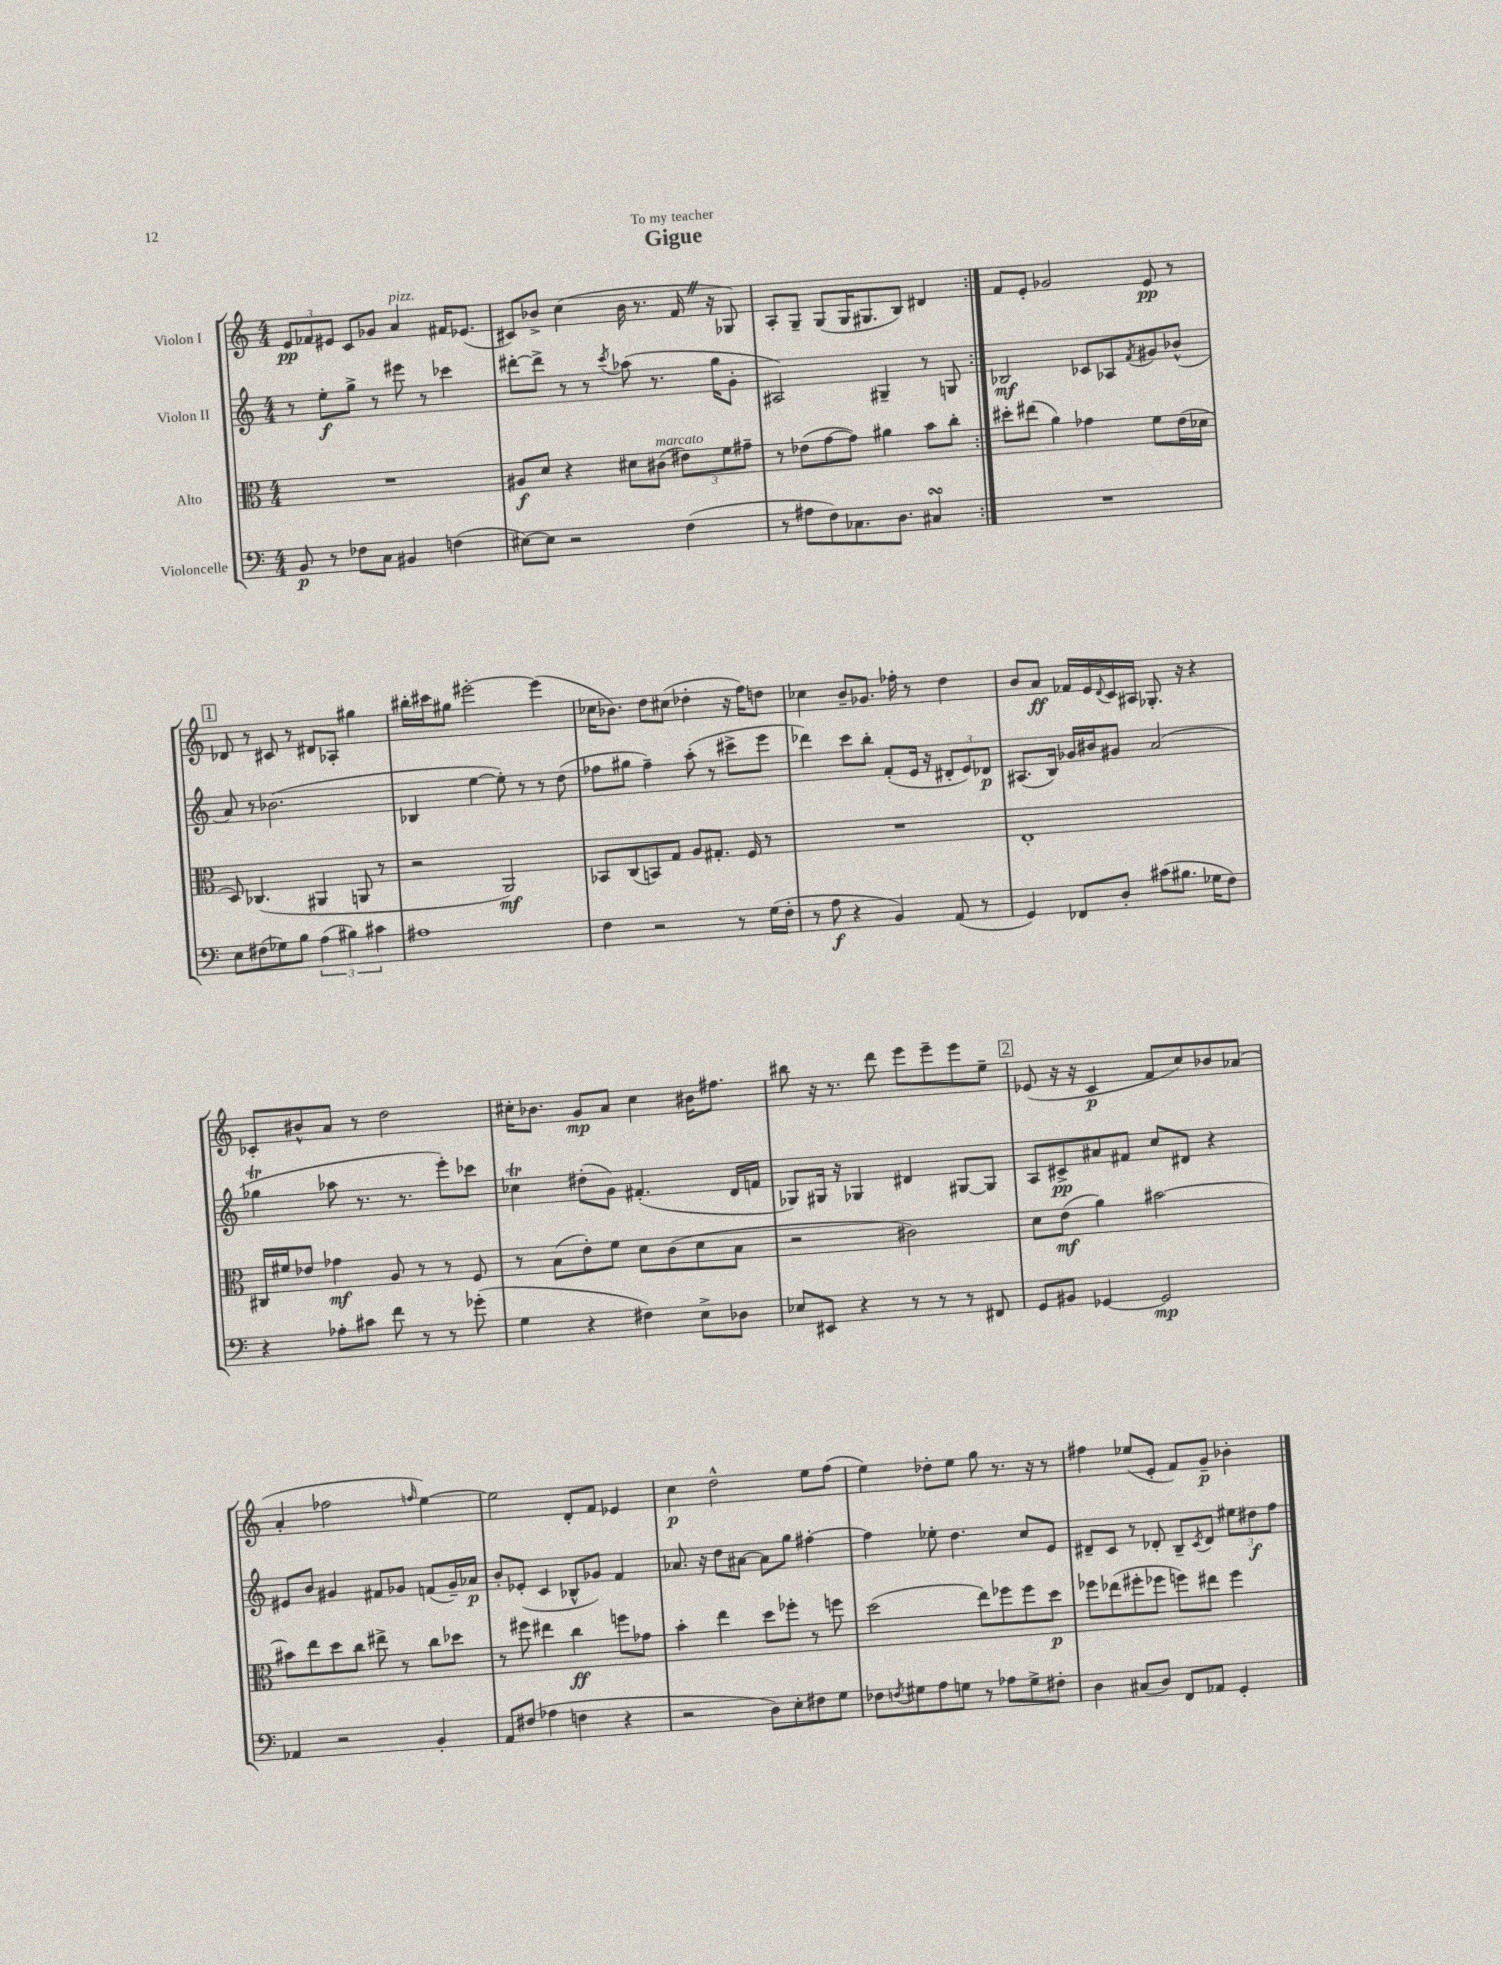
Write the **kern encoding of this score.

**kern	**kern	**kern	**kern
*staff4	*staff3	*staff2	*staff1
*clefF4	*clefC3	*clefG2	*clefG2
*k[]	*k[]	*k[]	*k[]
*M4/4	*M4/4	*M4/4	*M4/4
8BB	1r	8r	12e
.	.	.	12f-
8r	.	8ee'	.
.	.	.	12e#
8F-	.	8gg^	8c
8C	.	8r	8g-
4BB#	.	8eee#	4a
.	.	8r	.
(4F	.	4ccc-	16f#
.	.	.	(8.e-
=	=	=	=
[8E#)	8A#	[8ddd#'	8c#)
8E#]	8d	8ddd#^]	8b-^
2r	4r	8r	(4cc
.	.	8r	.
.	.	8qccc	.
.	8d#	(8aa-	16b-
.	.	.	8.r
.	(8c#	8.r	.
(4F	12e#)	.	16f
.	.	16gg	16r
.	12f	.	.
.	.	8g'	8G-)
.	12g#~	.	.
=	=	=	=
8r	8r	2A#)	8A'
8A#	(8e-	.	8G~
8F)	[8g	.	(8G
8.C-	8g])	.	16G
.	.	.	8.G#
.	4a#	4G#~	.
8.D	.	.	.
.	.	.	8B)
4C#	8b	8r	4d#
.	8cc'	8G	.
=:|!	=:|!	=:|!	=:|!
1r	8dd#'	2B-	8f
.	(8ee#	.	8e'
.	4a)	.	2g-
.	4g-	8c-	.
.	.	8A-	.
.	.	8qf	.
.	8f	8g#	8e
.	(16e	(8b-^^	8r
.	16d-	.	.
=	=	=	=
8E	8D)	8a)	8d-
(8F#	(4.C-	8r	8r
8G-)	.	(2.b-	8c#
8B	.	.	8r
(6A	4AA#	.	8d#
.	.	.	8A-'
6B#)	.	.	.
.	8AA	.	4gg#
6c#	.	.	.
.	8r	.	.
=	=	=	=
1A#	2r	4B-	16bb#'
.	.	.	16ccc#
.	.	.	8gg#
.	.	[4ee	[2eee#'
.	2AA)	8ee'])	.
.	.	8r	.
.	.	8r	(4eee#]
.	.	(8dd	.
=	=	=	=
4F	8BB-	8ff-	16cc-
.	.	.	8.b-)
.	(8C	8gg#	.
2r	8BB)	4ff-~)	8dd
.	8G	.	(8cc#
.	8A	(8aa'	4dd-'
.	8.G#'	8r	.
8r	.	8ccc#^	16r
.	16F	.	16ff)
(16G	8r	8eee	8dd
16F'	.	.	.
=	=	=	=
8r	1r	4ddd-)	4cc-
8A	.	.	.
4r	.	8ccc	8b~
.	.	8bb'	8.g-
4BB)	.	(8f'	.
.	.	.	16ff-'
.	.	16e	8r
.	.	16r	.
(8AA	.	12d#'	4dd
.	.	12e)	.
8r	.	.	.
.	.	12d-	.
=	=	=	=
4GG)	1E'	(8.A#	8b
.	.	.	8a
.	.	16B)	.
8FF-	.	16g-	16f-
.	.	16b#	16e
.	.	.	8qqd
8D'	.	8g#	16c
.	.	.	16A#
(8c#	.	(2a	8.G-'
8.B#	.	.	.
.	.	.	16r
.	.	.	4r
16G-	.	.	.
8F)	.	.	.
=	=	=	=
4r	16C#	4gg-	8c-'
.	16f#	.	.
.	8e-	.	8b#^^
8A-'	4g-	8aa-	8a
8c#	.	8.r	8r
8f	8A	.	2dd
.	.	8.r	.
8r	8r	.	.
8r	8r	8eee')	.
(8g-'	8F	8ccc-	.
=	=	=	=
4G	8r	4cc-	16cc#'
.	.	.	8.b-
.	(8B	.	.
4r	8e')	(8dd#'	8g
.	8f	8g)	8a
4F#)	8d	(4.f#'	4cc#
.	(8c	.	.
8E^	8d	.	16b#
.	.	.	8.ff#
8D-	8B	16d	.
.	.	16f	.
=	=	=	=
8E-	2r	8G-)	8bb#
8EE#	.	16G#	16r
.	.	16r	8.r
4r	.	4G-	.
.	.	.	8ddd
8r	2c#)	4d#	8eee
8r	.	.	8eee~
8r	.	[8G#	8eee
8FF#	.	8G#]	8ee~
=	=	=	=
8GG	8d	8A	(8e-
8BB#	(8e	8c#^	16r
.	.	.	16r
[4GG-	4a)	8a#	4c
.	.	8f#	.
2GG-]	[2b#	8cc	8f
.	.	8d#	8cc)
.	.	4r	8b-
.	.	.	(8a-
=	=	=	=
4AA-	8b#]	8e#	4a'
.	8ee	8b	.
2r	8dd	4g#	2ff-
.	8cc	.	.
.	8ee#^	8f#	.
.	8r	8g-	.
.	.	.	16qqff
4BB'	8cc	(8f	[4ee)
.	8dd-	16g-~)	.
.	.	16a-	.
=	=	=	=
8AA	8r	8b'	2ee]
(8F#	8ff#	(8e-'	.
4A-	4ee#	4c	.
4F	4cc	8B-^^	8d'
.	.	8g-)	8f
4r	8ff	4f	4e-
.	8g-	.	.
=	=	=	=
2r	4b'	8.a-	4cc
.	.	16r	.
.	4ee	8dd	2dd^^
.	.	[8a#	.
8D)	8dd	8a#]	.
8E'	8ff-'	8gg	.
8F#	8r	[4ff#'	8ee
8G	8ff	.	(8ff
=	=	=	=
8F-	(2dd	4ff#]	4ee)
8qF	.	.	.
8G#	.	.	.
8A	.	8ee-'	8dd-'
8G	.	4.dd	8ee
8r	8ee)	.	8gg
8A-	8ff-	.	8.r
8G^	8ff-	8cc	.
.	.	.	16r
8F#'	8dd	8e	8r
=	=	=	=
4D	8ff-	8d#~	4ff#
.	(8ee-	8c	.
(8C#	8ff#'	8r	(8ee-
8D)	8ff-	8d-'	8e'
8FF	8ff)	8B~	8f)
.	.	8qc	.
8AA-	8ee#	8d-	8g~
4GG'	4ff	12ee#	4b-'
.	.	12dd#	.
.	.	12ff	.
==	==	==	==
*-	*-	*-	*-
